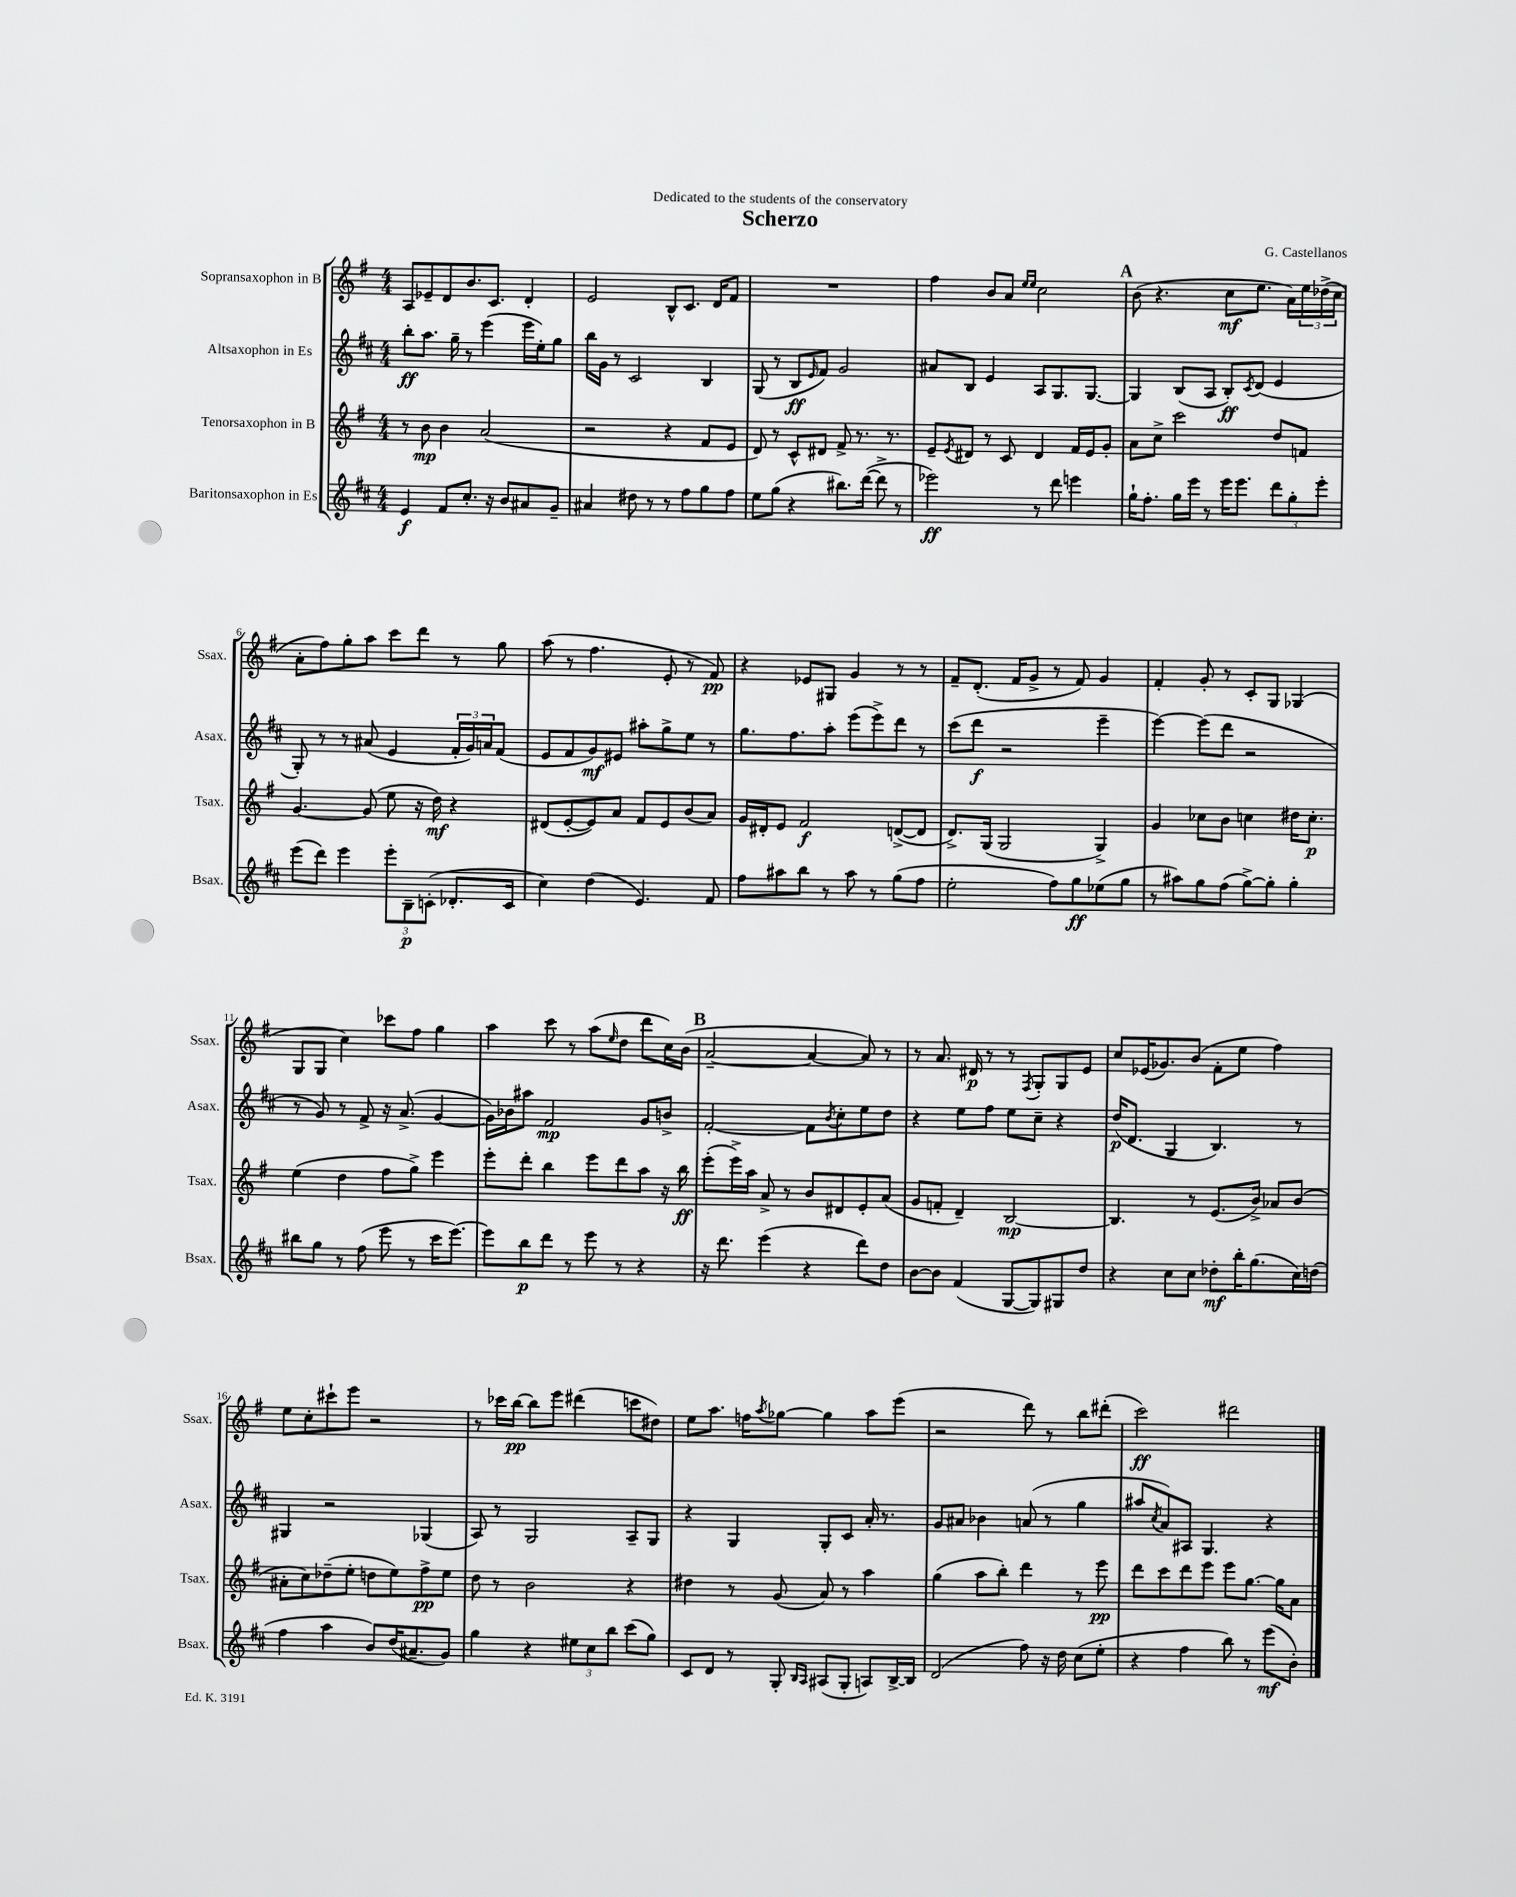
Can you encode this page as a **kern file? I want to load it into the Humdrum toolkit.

**kern	**kern	**kern	**kern
*staff4	*staff3	*staff2	*staff1
*clefG2	*clefG2	*clefG2	*clefG2
*k[f#c#]	*k[f#]	*k[f#c#]	*k[f#]
*M4/4	*M4/4	*M4/4	*M4/4
4e	8r	8bb'	8A
.	8b	8.aa	8e-~
8f#	4b	.	8d
.	.	16gg~	.
8.cc#'	.	8r	8.b
.	(2a	(4eee	.
16r	.	.	8.c
8b	.	.	.
8a#	.	16eee	4d'
.	.	16ee')	.
8g~	.	8gg	.
=	=	=	=
4a#	2r	16bb	2e
.	.	16g	.
.	.	8r	.
8dd#	.	2c#	.
8r	.	.	.
8r	4r	.	8B^^
8ff#	.	.	8.c
8gg	8f#	4B	.
.	.	.	16d
8ff#	8e	.	8f#
=	=	=	=
8ee	8d)	(8G	1r
(8gg	8r	8r	.
4r	8c^^	8B	.
.	.	16qqe	.
.	8d#	8f#)	.
8.bb#)	8f#^	2g	.
.	8.r	.	.
([16ddd	.	.	.
8ddd^]	.	.	.
.	8.r	.	.
8r	.	.	.
=	=	=	=
2eee-)	8e~	8a#	4ff#
.	8qe	.	.
.	8d#	8B	.
.	8r	4e	8b
.	8c	.	8a
.	.	.	16qqee
.	.	.	16qqee
8r	4d#	8A	2cc
8ddd	.	8.G	.
4eee	16f#	.	.
.	16e	[8.G	.
.	8g'	.	.
=	=	=	=
16gg`	8a	4G]	(8b
8.ff#'	.	.	.
.	8cc^	.	4.r
16gg	2ccc	(8B	.
16eee	.	.	.
8r	.	8A	.
16eee	.	8B')	8cc
8.eee	.	.	.
.	.	8qc#	.
.	.	(8d	8.ee
12ddd	8dd	4e	.
.	.	.	16a)
12gg'	.	.	.
.	8f	.	24ee
12eee'	.	.	(24dd-^
.	.	.	24cc
=	=	=	=
(8eee	[4.g	8G')	8a'
8ddd)	.	8r	8ff#)
4eee	.	8r	8gg'
.	(8g]	(8a#	8aa
12eee'	8ee	4e	8ccc
12B~	.	.	.
.	16r	.	8ddd
(12c'	.	.	.
.	16dd)	.	.
8.d-'	4r	24f#'	8r
.	.	24g)	.
.	.	24a	.
.	.	(8f#	8gg
16c	.	.	.
=	=	=	=
4cc#)	(8d#	8e	(8aa
.	[8e'	8f#	8r
(4dd	8e])	8g)	4.ff#
.	8a	8e#	.
4.e)	8f#	8aa#'	.
.	8e	8gg^	8e'
.	(8b	8ee	8r
8f#	8a)	8r	8f#)
=	=	=	=
8ff#	16g	8.gg	4r
.	16d#'	.	.
8aa#	8e	.	.
.	.	8.ff#	.
8bb	2f#	.	8e-
8r	.	8aa'	8G#
8aa#	.	(8eee	4g
8r	.	8eee^)	.
(8gg	([8d^	8ddd	8r
8ff#	8d]	8r	8r
=	=	=	=
2ee'	8.d^)	(8ccc#	8f#~
.	.	8ddd	(8.d'
.	(16G	.	.
.	2G	2r	.
.	.	.	16f#
.	.	.	8g^
8ff#)	.	.	8r
8gg	.	.	8f#)
(8ee-	4G^)	4eee~	4g
8gg	.	.	.
=	=	=	=
8r	4g	[4eee)	4f#'
8aa#)	.	.	.
8gg	8cc-	(8eee]	8g'
(8ff#	8b	8ddd	8r
[8gg^)	4cc	2r	8c'
8gg']	.	.	8G
4gg'	16dd#	.	(4G-
.	8.cc'	.	.
=	=	=	=
8bb#	(4ee	8r	8G
8gg	.	8g)	8G
8r	4dd	8r	4cc)
(8ff#	.	8f#^	.
8eee	8ff#	16r	8ccc-
.	.	(8.a^	.
8r	8gg^)	.	8ff#
16ccc#	4eee	[4g	4gg
[8.eee)	.	.	.
=	=	=	=
8eee]	8eee'	16g])	4aa
.	.	16b-	.
8bb	8ddd'	8aa#	.
8ddd	4bb	2f#	8ccc
8r	.	.	8r
8eee	8eee	.	(8aa
.	.	.	16qqee
8r	8ddd	.	8dd
4r	8aa	8g	8ddd
.	16r	8b^	16cc)
.	16bb	.	(16b
=	=	=	=
16r	(8eee'	[2f#'	[2a~
8.ddd	.	.	.
.	16eee^)	.	.
.	16aa	.	.
(4eee	8a^	.	.
.	8r	.	.
4r	8b	8f#]	4a_
.	.	8qb	.
.	8d#	8cc#'	.
8ddd)	8e'	8ee	8a])
8dd	(8a	8dd	8r
=	=	=	=
[8b	8g	4r	8r
8b]	8f'	.	8.a
(4f#	4d~)	8ee	.
.	.	.	16d#
.	.	8ff#	8r
[8G	[2B	8ee	8r
.	.	.	8qF#
8G])	.	8cc#~	8G'
8G#	.	4r	8G
8dd	.	.	8e
=	=	=	=
4r	4.B]	(16dd	8cc
.	.	8.d	.
.	.	.	(16e-
.	.	.	8.g-)
8cc#	.	4G	.
8cc#	8r	.	(8b
8dd-'	(8.e	4.B)	8f#'
16bb'	.	.	8ee
(8.gg	16b^)	.	.
.	8a-	.	4ff#)
16cc#)	(8b	8r	.
(16dd	.	.	.
=	=	=	=
4ff#	8a#'	4G#	8ee
.	8cc)	.	8cc'
4aa	(8dd-~	2r	8ccc#`
.	8ee'	.	8eee
8b)	8dd	.	2r
(16dd	8ee)	.	.
8.a#~	.	.	.
.	8ff#^	(4G-	.
8g)	8ee	.	.
=	=	=	=
4gg	8dd	8A)	8r
.	8r	8r	16ccc-
.	.	.	[16bb
4r	2b	2G	8bb]
.	.	.	8eee
12ee#	.	.	(4ddd#
12cc#	.	.	.
12bb	.	.	.
(8ccc#	4r	8A~	8ccc
8gg)	.	8G	8dd#)
=	=	=	=
8c#	4dd#	4r	8ee
8d	.	.	8.aa
8r	8r	4G	.
.	.	.	16ff
.	.	.	8qaa
8G'	(8g	.	[8gg-
16qqB	.	.	.
16qqA	.	.	.
(8A#	8a)	8G'	4gg-]
8G'	8r	8c#	.
8A)	4aa	16a'	8aa
.	.	8.r	.
[16B^	.	.	(8eee
16B]	.	.	.
=	=	=	=
(2d	(4gg	8g	2r
.	.	8a#	.
.	8aa	4b-	.
.	8bb')	.	.
8ff#)	4ddd	(8a	8ddd)
16r	.	8r	8r
16dd	.	.	.
(8cc#	8r	4gg	8bb
8ee'	8eee	.	(8ddd#'
=	=	=	=
4r	8ddd	8aa#	2ccc)
.	.	8qcc#	.
.	8ccc	8a)	.
4ff#	8ddd	8A#	.
.	8eee	4.G	.
8bb)	8eee	.	2ddd#
8r	[8.gg	.	.
(8eee	.	4r	.
.	16gg]	.	.
8b')	8a	.	.
==	==	==	==
*-	*-	*-	*-
